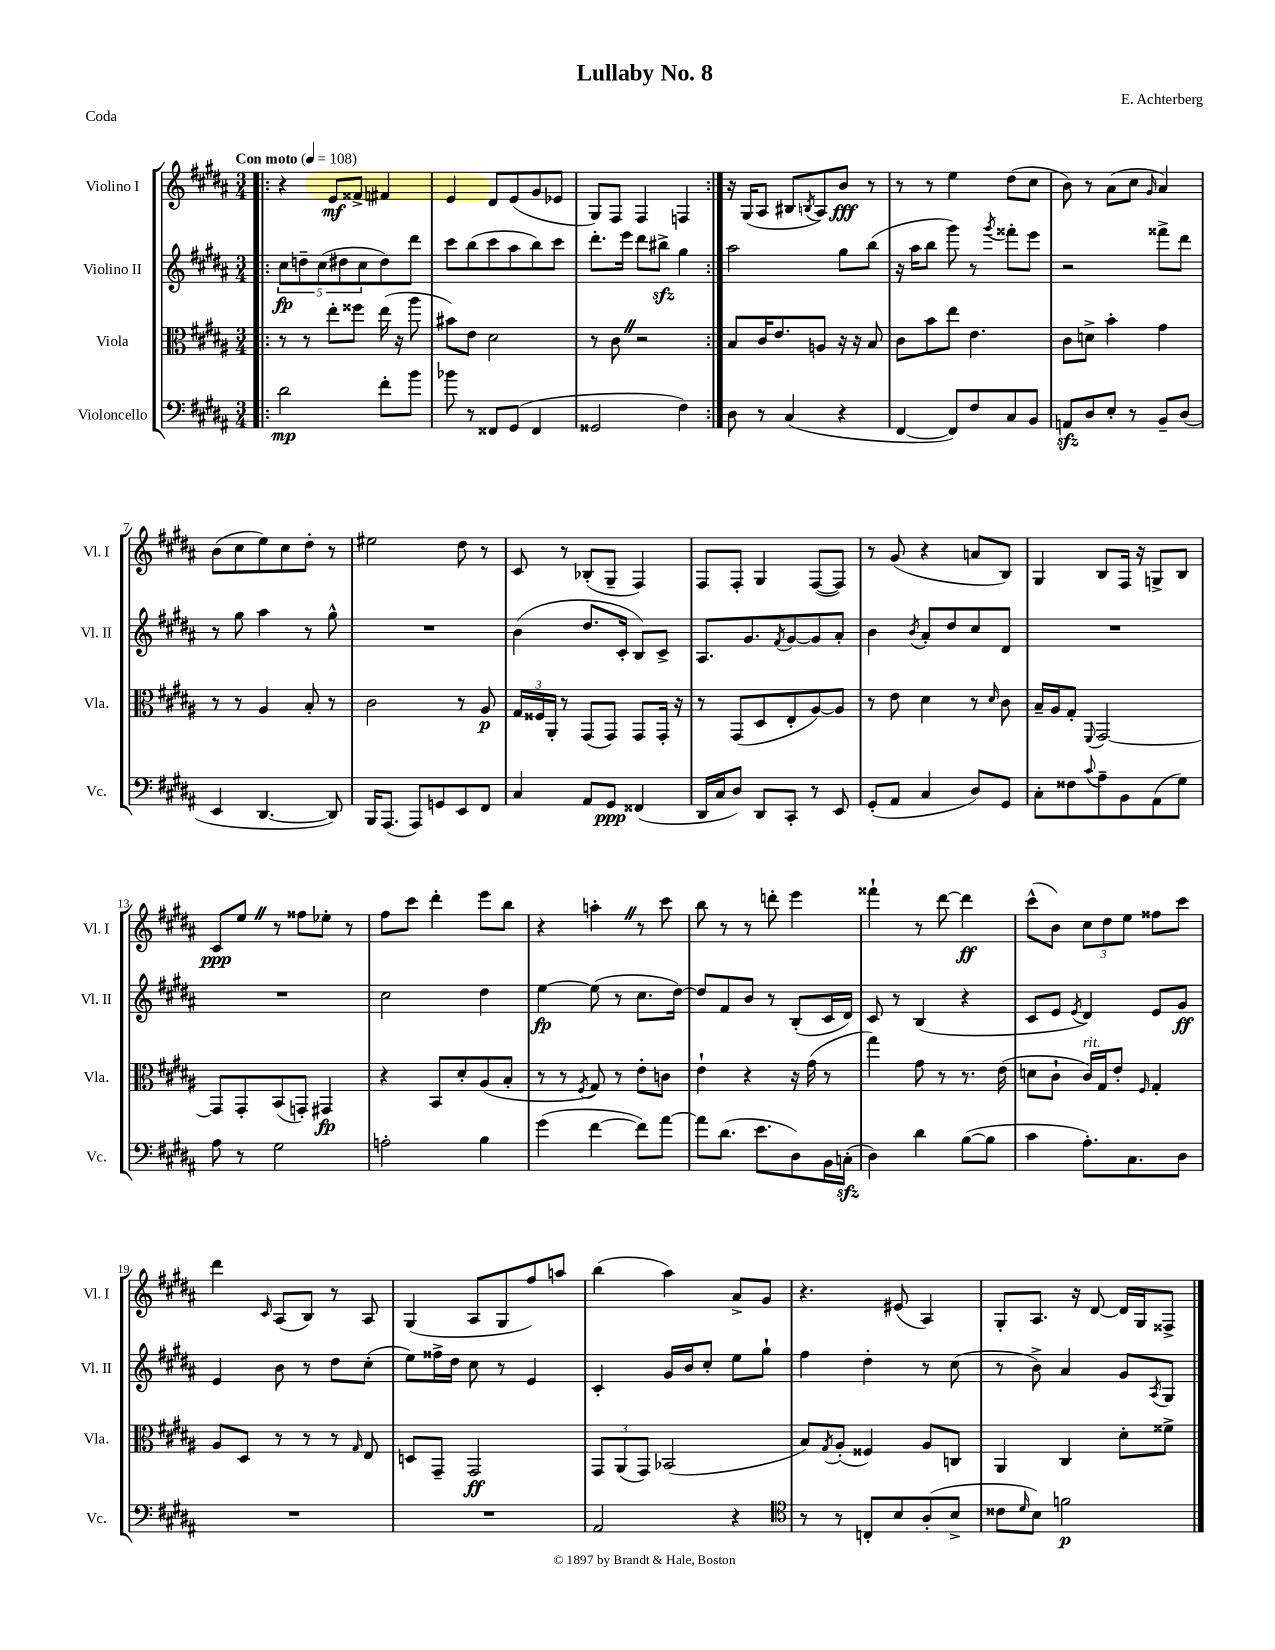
\header { title = "Lullaby No. 8" composer = "E. Achterberg" piece = "Coda" }
<<
\new StaffGroup <<
\new Staff = "s0" \with { instrumentName = "Violino I" shortInstrumentName = "Vl. I" } {
    \clef treble \key b \major \numericTimeSignature \time 3/4 \tempo "Con moto" 4 = 108
    \repeat volta 2 { \bar ".|:" r4 e'8\mf fisis'8-> fis'4 |
    e'4 dis'8 e'8( gis'8 ees'8 |
    gis8) fis8 fis4 f4 | }
    r16 gis16( ais8 bis8 \acciaccatura { b8 } ais8) b'8\fff r8 |
    r8 r8 e''4 dis''8( cis''8 |
    b'8) r8 ais'8( cis''8 \grace { gis'16 } ais'4) |
    b'8( cis''8 e''8) cis''8 dis''8-. r8 |
    eis''2 dis''8 r8 |
    cis'8 r8 bes8-.( gis8-- fis4) |
    fis8 fis8-. gis4 fis8~( fis8) |
    r8 gis'8( r4 a'8 b8) |
    gis4 b8 fis16 r16 g8-> b8 |
    cis'8\ppp e''8 \once \override BreathingSign.text = \markup { \musicglyph "scripts.caesura.straight" } \breathe r8 fisis''8 ees''8-. r8 |
    fis''8 cis'''8 dis'''4-. e'''8 b''8 |
    r4 a''4-. \once \override BreathingSign.text = \markup { \musicglyph "scripts.caesura.straight" } \breathe r8 cis'''8 |
    b''8 r8 r8 d'''8-. e'''4 |
    fisis'''4-! r8 dis'''8~ dis'''4\ff |
    cis'''8-^( b'8) \tuplet 3/2 { cis''8 dis''8 e''8 } fisis''8 cis'''8 |
    dis'''4 \grace { cis'16 } ais8( b8) r8 ais8 |
    gis4( ais8 gis8 fis''8) a''8 |
    b''4( ais''4) ais'8-> gis'8 |
    r4. eis'8( ais4) |
    gis8-. ais8. r16 dis'8~ dis'16 gis16 fisis8-> \bar "|." |
}
\new Staff = "s1" \with { instrumentName = "Violino II" shortInstrumentName = "Vl. II" } {
    \clef treble \key b \major \numericTimeSignature \time 3/4
    \repeat volta 2 { \bar ".|:" \tuplet 5/4 { cis''8\fp d''8-- cis''8( dis''8 cis''8 } dis''8) dis'''8 |
    cis'''8 b''8( cis'''8 ais''8 b''8) cis'''8 |
    dis'''8.-. e'''16 dis'''8 bis''8->\sfz gis''4 | }
    ais''2 gis''8 b''8( |
    r16 ais''16 b''8 gis'''8) r8 \acciaccatura { gis'''8 } fisis'''8-. e'''8 |
    r2 fisis'''8-> dis'''8 |
    r8 gis''8 ais''4 r8 gis''8-^ |
    R2. |
    b'4( dis''8. cis'16-. b8) cis'8-> |
    ais8. gis'8. \acciaccatura { fis'8 } gis'8~ gis'8 ais'8-. |
    b'4 \acciaccatura { b'8 } ais'8-. dis''8 cis''8 dis'8 |
    R2. |
    R2. |
    cis''2 dis''4 |
    e''4~\fp e''8( r8 cis''8. dis''16~) |
    dis''8 fis'8 b'8 r8 b8-.( cis'16 dis'16) |
    cis'8 r8 b4( r4 |
    cis'8 e'8 \acciaccatura { e'8 } dis'4) e'8 gis'8\ff |
    e'4 b'8 r8 dis''8 cis''8-.( |
    e''8) fisis''16-> dis''16 cis''8 r8 e'4 |
    cis'4-. gis'16 b'16 cis''8-. e''8 gis''8-! |
    fis''4 dis''4-. r8 cis''8( |
    r8 b'8->) ais'4 gis'8 \acciaccatura { ais8 } gis8 \bar "|." |
}
\new Staff = "s2" \with { instrumentName = "Viola" shortInstrumentName = "Vla." } {
    \clef alto \key b \major \numericTimeSignature \time 3/4
    \repeat volta 2 { \bar ".|:" r8 r8 e''8-. fisis''8 e''16( r16 ais''8 |
    bis'8) e'8 dis'2 |
    r8 cis'8 \once \override BreathingSign.text = \markup { \musicglyph "scripts.caesura.straight" } \breathe r2 | }
    b8 cis'16 e'8. a8 r16 r16 b8 |
    cis'8 b'8 e''8 e'4. |
    cis'8 d'8-> b'4-. gis'4 |
    r8 r8 ais4 b8-. r8 |
    cis'2 r8 ais8\p |
    \tuplet 3/2 { gis16 fisis16 ais,16-. } r8 gis,8( gis,8) gis,8 gis,16-. r16 |
    r8 gis,8( dis8 e8-. ais8~) ais8 |
    r8 e'8 dis'4 r8 \grace { dis'16 } cis'8 |
    b16-- ais16 gis8-. \appoggiatura { fis,8 } gis,2~ |
    gis,8 gis,8-. b,8( g,8-.) gis,4\fp |
    r4 b,8 dis'8-. ais8( b8-. |
    r8 r8 \acciaccatura { fis8 } gis8) r8 e'8-. c'8 |
    e'4-! r4 r16 gis'16( r8 |
    gis''4) gis'8 r8 r8. e'16( |
    d'8 cis'8-! cis'16^\markup { \italic "rit." }) gis16 e'8-. \grace { fis16 } gis4-. |
    ais8 dis8 r8 r8 r8 \grace { gis16 } e8 |
    d8 gis,8-- gis,2\ff |
    \tuplet 3/2 { gis,8 ais,8( gis,8) } bes,2( |
    b8) \acciaccatura { gis8 } ais8-.( fisis4) ais8 c8 |
    ais,4 cis4 dis'8-. fisis'8-> \bar "|." |
}
\new Staff = "s3" \with { instrumentName = "Violoncello" shortInstrumentName = "Vc." } {
    \clef bass \key b \major \numericTimeSignature \time 3/4
    \repeat volta 2 { \bar ".|:" dis'2\mp fis'8-. b'8 |
    bes'8 r8 fisis,8 gis,8( fisis,4 |
    gisis,2 fis4) | }
    dis8 r8 cis4( r4 |
    fis,4~ fis,8) fis8 cis8 b,8 |
    a,8\sfz dis8 e8-. r8 b,8-- dis8( |
    e,4 dis,4.~ dis,8) |
    b,,16 ais,,8.( ais,,8) g,8 e,8 fis,8 |
    cis4 ais,8 gis,8\ppp fisis,4( |
    dis,16 cis16 dis8) dis,8 cis,8-. r8 e,8 |
    gis,8-.( ais,8 cis4 dis8) gis,8 |
    cis8-. fisis8 \appoggiatura { cis'8 } ais8-- b,8 ais,8( gis8) |
    ais8 r8 gis2 |
    a2-. b4 |
    gis'4( fis'4~ fis'8) ais'8~ |
    ais'8 dis'8.( e'8. dis8) b,16 c16-.\sfz( |
    dis4) dis'4 b8~( b8 |
    cis'4 ais8.-.) cis8. dis8 |
    R2. |
    R2. |
    ais,2 r4 |
    \clef tenor r8 r8 c8-. b8 ais8-.( b8-> |
    cisis'8 \grace { dis'16 } b8) f'2\p \bar "|." |
}
>>
>>
